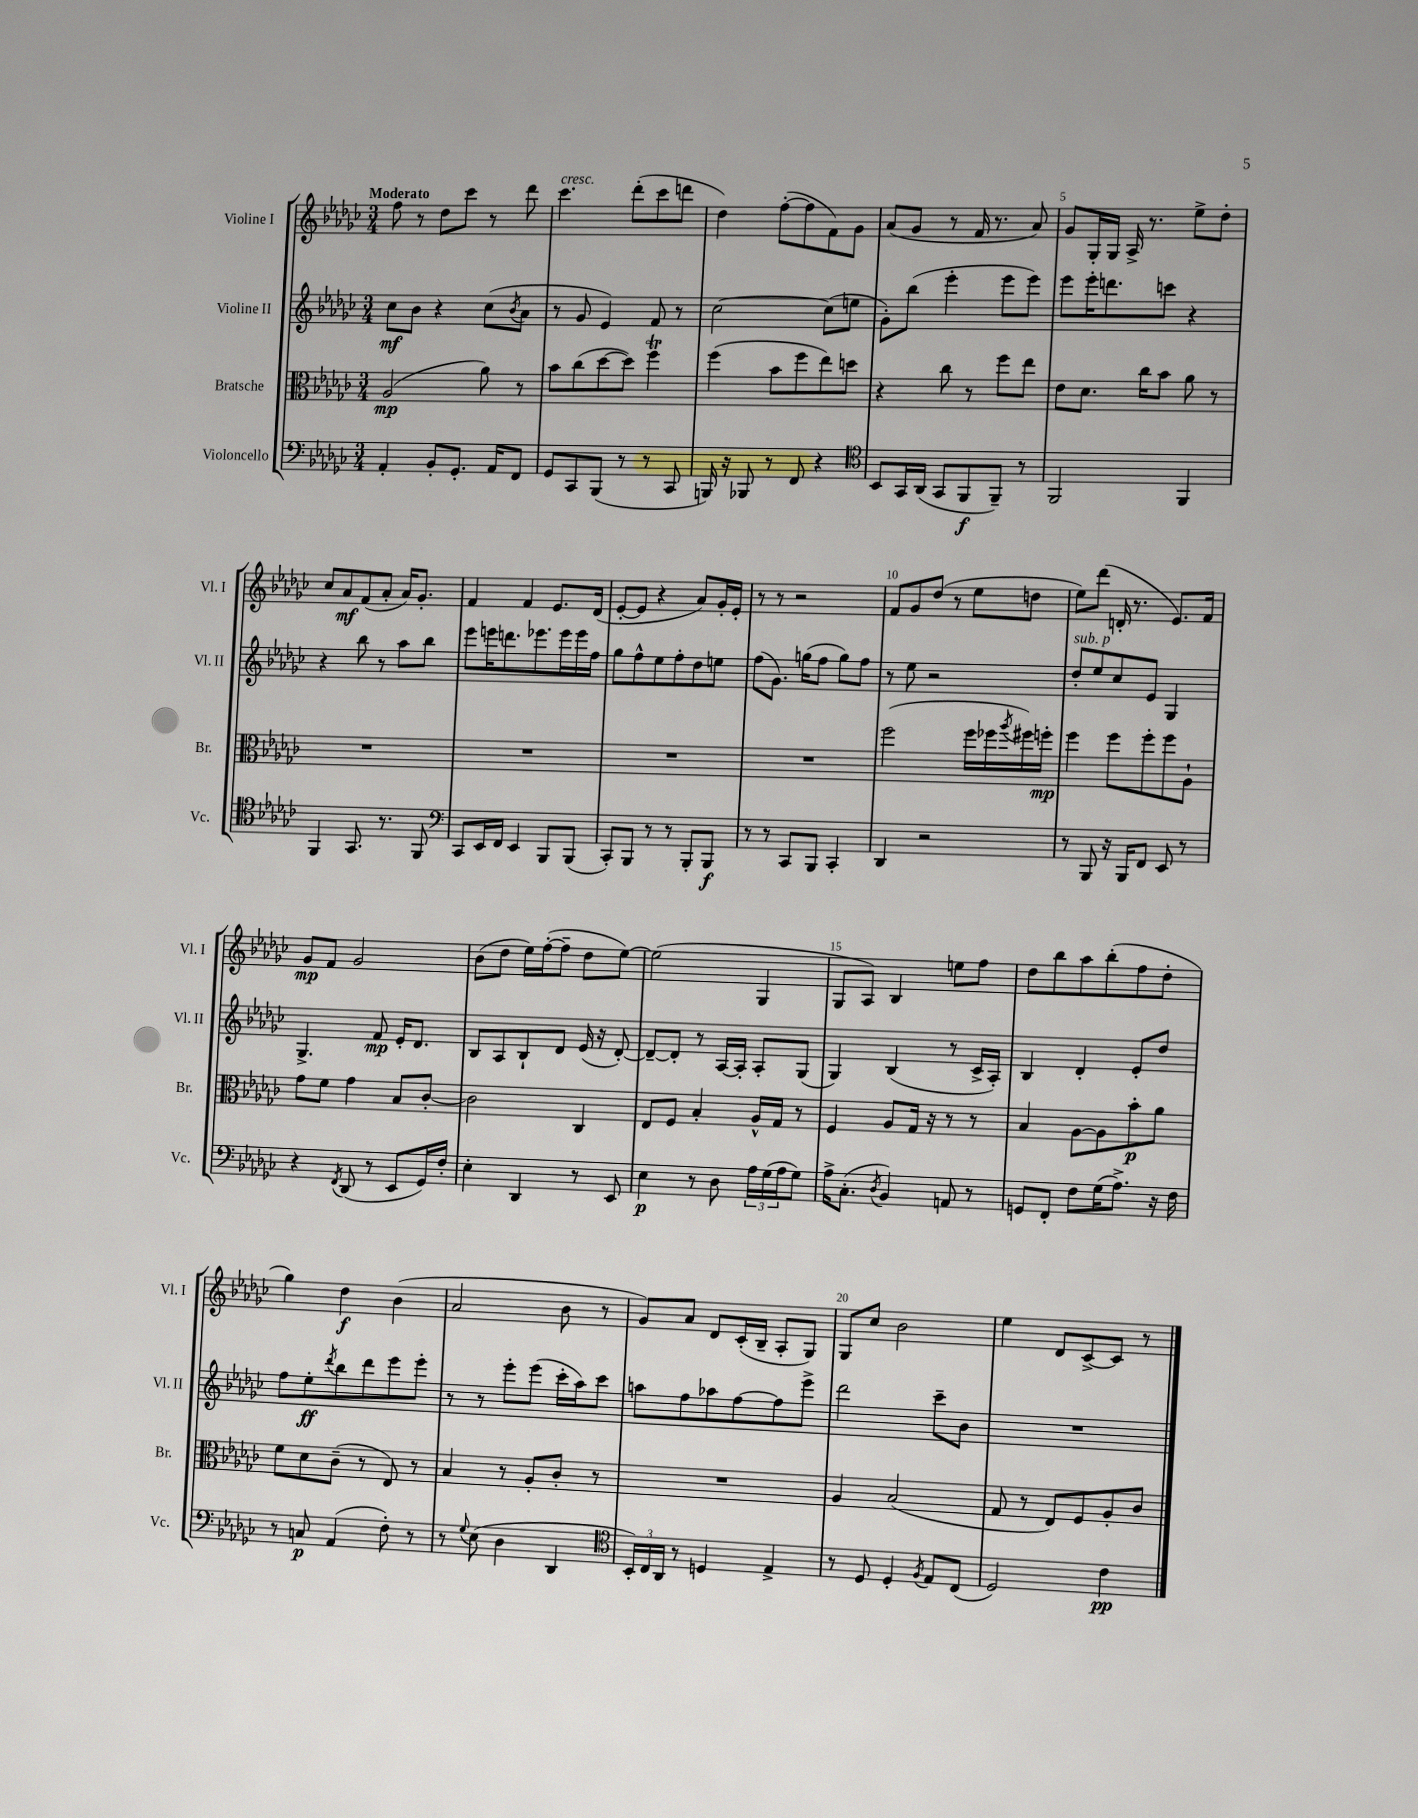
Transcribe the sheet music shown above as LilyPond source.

<<
\new StaffGroup <<
\new Staff = "s0" \with { instrumentName = "Violine I" shortInstrumentName = "Vl. I" } {
    \clef treble \key ges \major \numericTimeSignature \time 3/4 \tempo "Moderato"
    f''8 r8 des''8 ces'''8 r8 des'''8 |
    ces'''4.^\markup { \italic "cresc." } des'''8-.( ces'''8 d'''8 |
    des''4) f''8~-.( f''8 f'8) ges'8 |
    aes'8( ges'8 r8 f'16 r8. aes'8) |
    ges'8 ges16-. ges16 aes16-> r8. ees''8-> des''8-. |
    ces''8 aes'8\mf f'8( aes'8-. aes'16) ges'8.-. |
    f'4 f'4 ees'8. des'16( |
    ees'8~-. ees'8 r4 aes'8) ges'16-. ees'16-. |
    r8 r8 r2 |
    f'8 ges'8 des''8( r8 ees''8 d''8 |
    ees''8) des'''8( d'16-. r8. ees'8.) f'16 |
    ges'8\mp f'8 ges'2 |
    bes'8( des''8 ees''16) f''16~-.( f''8-- des''8 ees''8~) |
    ees''2( ges4 |
    ges8 aes8) bes4 e''8 f''8 |
    des''8 bes''8 aes''8 bes''8-.( f''8 des''8-. |
    ges''4) des''4\f bes'4( |
    aes'2 bes'8 r8 |
    ges'8) aes'8 des'8 ces'16-.( bes16-- aes8-. ges8) |
    ges8 ces''8 bes'2 |
    ees''4 des'8 ces'8~-> ces'8 r8 \bar "|." |
}
\new Staff = "s1" \with { instrumentName = "Violine II" shortInstrumentName = "Vl. II" } {
    \clef treble \key ges \major \numericTimeSignature \time 3/4
    ces''8\mf bes'8 r4 ces''8( \acciaccatura { bes'8 } aes'8 |
    r8 ges'8 ees'4) f'8 r8 |
    ces''2~ ces''8( e''8 |
    ges'8-.) bes''8( ees'''4-. ees'''8 ees'''8) |
    ees'''8 ees'''16-. d'''8. c'''8 r4 |
    r4 bes''8 r8 aes''8 bes''8 |
    ees'''8 e'''16 d'''8. ees'''8. ees'''16 ees'''16 f''16 |
    ges''8 f''8-^ ees''8 f''8-. des''8 e''8 |
    f''8( ges'8.) g''16( f''8 g''8) f''8 |
    r8 ees''8 r2 |
    des''8-.^\markup { \italic "sub. p" } ees''8 ces''8 ees'8 ges4 |
    ges4.-> f'8\mp ees'16-. des'8. |
    bes8 aes8 bes8-! des'8 ees'16( r16 des'8~-.) |
    des'8~-- des'8-. r8 aes16~ aes16-. aes8-. ges8( |
    ges4) bes4( r8 ces'16-> aes16-.) |
    bes4 des'4-. ees'8-. des''8 |
    f''8 ees''8-.\ff \acciaccatura { des'''8 } bes''8 des'''8 ees'''8 ees'''8-. |
    r8 r8 ees'''8-. ees'''8( ces'''16-. aes''16) ces'''8 |
    a''8 f''8 aes''8 f''8~ f''8 ees'''8-> |
    des'''2 ces'''8-- bes'8 |
    R2. \bar "|." |
}
\new Staff = "s2" \with { instrumentName = "Bratsche" shortInstrumentName = "Br." } {
    \clef alto \key ges \major \numericTimeSignature \time 3/4
    aes2\mp( aes'8) r8 |
    bes'8 ces''8( des''8~ des''8) f''4\trill |
    f''4( bes'8 f''8 ees''8) d''8 |
    r4 ces''8 r8 f''8 ees''8 |
    ees'8 des'8. ces''16 bes'8 aes'8 r8 |
    R2. |
    R2. |
    R2. |
    R2. |
    f''2( f''16 fes''16 \acciaccatura { aes''8 } fis''16) f''16-.\mp |
    f''4 f''8 f''8-. f''8 aes8-! |
    ges'8 f'8 ges'4 bes8 ces'8~-. |
    ces'2 ces4 |
    ees8 f8 bes4-. aes16-^ ges16 r8 |
    f4 aes8 ges16 r16 r8 r8 |
    bes4 aes8~ aes8 bes'8-.\p aes'8 |
    f'8 des'8 ces'8--( r8 ees8) r8 |
    bes4 r8 aes8-. ces'8-. r8 |
    R2. |
    aes4 bes2( |
    ges8 r8 ees8) f8 aes8-. ces'8 \bar "|." |
}
\new Staff = "s3" \with { instrumentName = "Violoncello" shortInstrumentName = "Vc." } {
    \clef bass \key ges \major \numericTimeSignature \time 3/4
    aes,4-. bes,8-. ges,8.-. aes,16 f,8 |
    ges,8 ces,8 bes,,8( r8 r8 ces,8 |
    b,,16) r16 bes,,8 r8 f,8 r4 |
    \clef tenor bes,8 ges,16 aes,16( ges,8 f,8\f f,8--) r8 |
    f,2 f,4 |
    f,4 ges,8. r8. f,8 |
    \clef bass ces,8 ees,16 f,16 ees,4 bes,,8 bes,,8( |
    ces,8-.) bes,,8 r8 r8 bes,,8-. bes,,8\f |
    r8 r8 ces,8 bes,,8 ces,4-. |
    des,4 r2 |
    r8 bes,,8 r16 bes,,16 f,8 ees,8 r8 |
    r4 \acciaccatura { f,8 } des,8( r8 ees,8 ges,16) f16-. |
    ees4-. des,4 r8 ees,8 |
    ees4\p r8 des8 \tuplet 3/2 { aes16 ges16( aes16 } ges8) |
    aes16-> ces8.-.( \acciaccatura { des8 } bes,4) a,8 r8 |
    g,8 f,8-. f8 ges16( aes8.->) r16 f16 |
    r8 c8\p aes,4( f8-.) r8 |
    r8 \appoggiatura { ges8 } ees8( des4 des,4 |
    \clef tenor \tuplet 3/2 { bes,16-.) ces16 aes,16 } r8 d4 ees4-> |
    r8 des8 des4-. \acciaccatura { f8 } ees8 ces8( |
    des2) ces'4\pp \bar "|." |
}
>>
>>
\layout { \context { \Score \override BarNumber.break-visibility = ##(#f #t #t) barNumberVisibility = #(every-nth-bar-number-visible 5) } }
